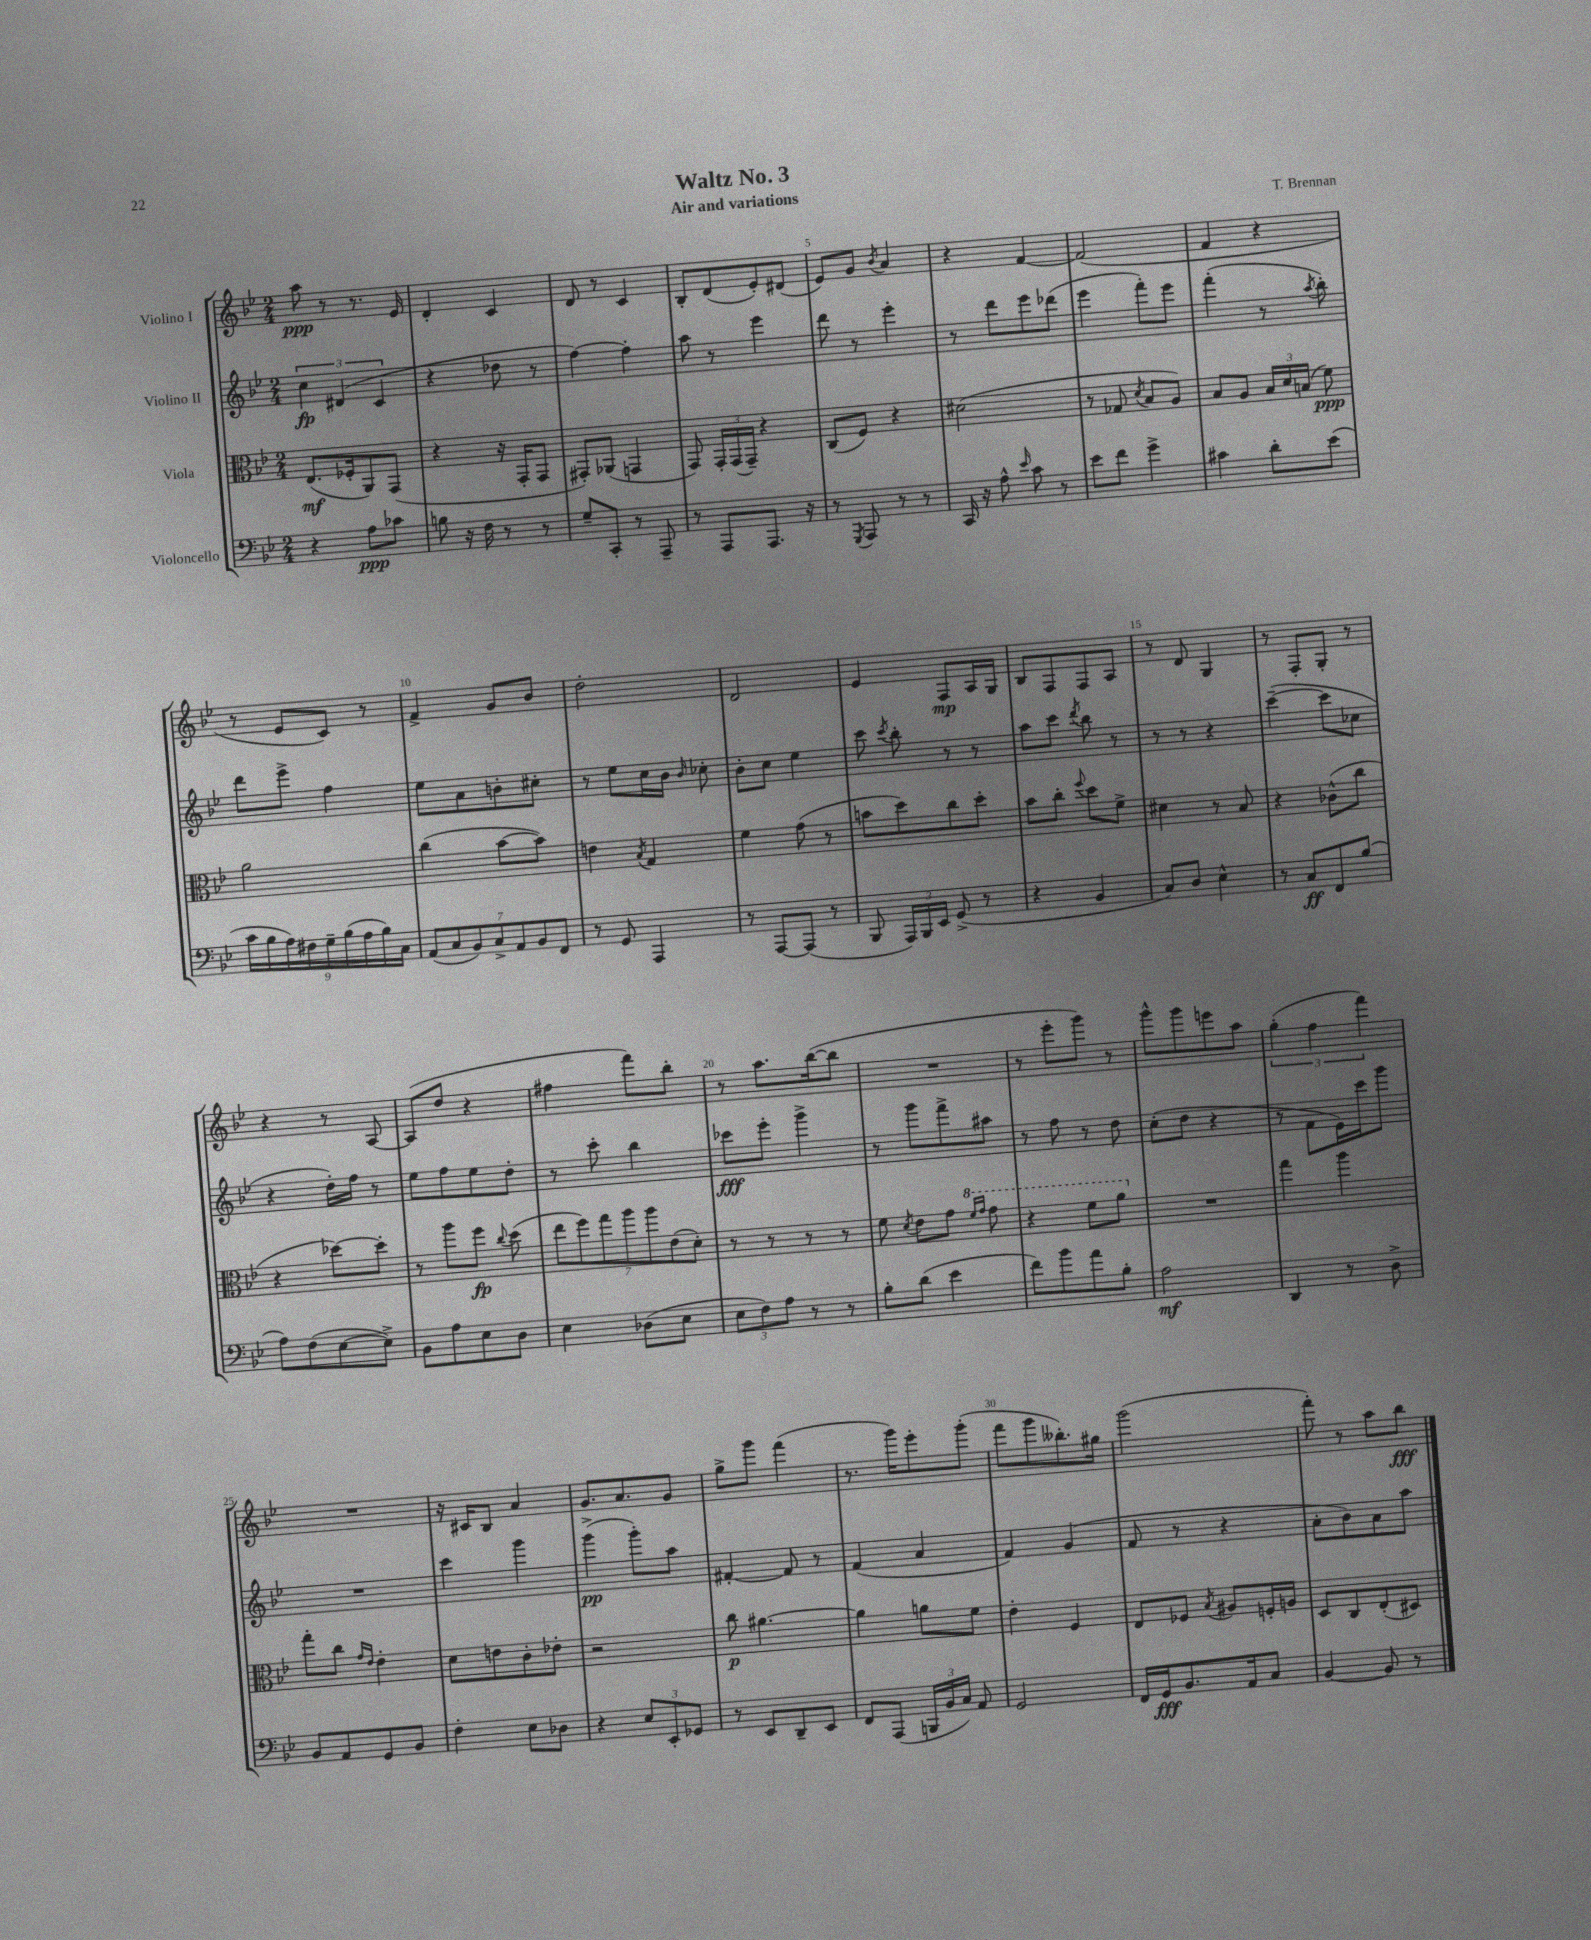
\header { title = "Waltz No. 3" composer = "T. Brennan" subtitle = "Air and variations" }
<<
\new StaffGroup <<
\new Staff = "s0" \with { instrumentName = "Violino I" } {
    \clef treble \key bes \major \numericTimeSignature \time 2/4
    \autoBeamOff a''8\ppp r8 r8. ees'16 |
    d'4-. c'4 |
    d'8 r8 c'4 |
    bes8[-. d'8( ees'8-.) dis'8]( |
    ees'8[) g'8] \acciaccatura { bes'8 } a'4 |
    r4 f'4~ |
    f'2( |
    f'4 r4 |
    r8 ees'8[ c'8]) r8 |
    f'4-> g'8[ bes'8] |
    d''2-. |
    d'2 |
    ees'4 f8[\mp a16 g16] |
    bes8[ f8 f8 a8] |
    r8 d'8 g4 |
    r8 f8[-. g8]-. r8 |
    r4 r8 a8~ |
    a8[( d''8] r4 |
    fis''4 f'''8[) bes''8]-. |
    r8 a''8.[ bes''16~( bes''8] |
    R2 |
    r8 ees'''8[-. g'''8]) r8 |
    g'''8[-^ g'''8 e'''8 a''8] |
    \tuplet 3/2 { g''4-.( f''4 f'''4) } |
    R2 |
    r16 cis'16[ bes8] a'4 |
    g'8.[ a'8. g'8] |
    g''8[-> g'''8] f'''4( |
    r8. g'''16[) ees'''8-. g'''8]-.( |
    f'''8[ g'''8 beses''8.-.) gis''16] |
    g'''2( |
    f'''8-.) r8 a''8[ bes''8]\fff \bar "|." |
}
\new Staff = "s1" \with { instrumentName = "Violino II" } {
    \clef treble \key bes \major \numericTimeSignature \time 2/4
    \autoBeamOff \tuplet 3/2 { c''4\fp dis'4( c'4 } |
    r4 des''8 r8 |
    f''4~) f''4-. |
    a''8 r8 ees'''4 |
    d'''8 r8 ees'''4-. |
    r8 d'''8[ ees'''8 des'''8]( |
    ees'''4 f'''8[-.) ees'''8] |
    f'''4-.( r8 \acciaccatura { a''8 } bes''8-.) |
    d'''8[ ees'''8]-> f''4 |
    ees''8[ a'8 b'8-. cis''8]-. |
    r8 ees''8[ c''16 bes'16] \grace { bes'16 } ces''8-. |
    bes'8[-. c''8] ees''4 |
    c'''8 \acciaccatura { c'''8 } bes''8-. r8 r8 |
    a''8[ c'''8] \acciaccatura { d'''8 } bes''8 r8 |
    r8 r8 r4 |
    c'''4~--( c'''8[ ces''8] |
    r4 d''16[-.) f''16] r8 |
    ees''8[ f''8 ees''8 d''8]-. |
    r8 c'''8-. bes''4 |
    ces'''8[\fff ees'''8]-. g'''4-> |
    r8 g'''8[ f'''8-> ais''8] |
    r8 f''8 r8 d''8 |
    c''8[-.( d''8] r4 |
    r8 f'8[ ees'16) c'''16 g'''8] |
    R2 |
    c'''4 g'''4 |
    g'''4->\pp( g'''8[-.) a''8] |
    fis'4~-. fis'8 r8 |
    f'4( a'4 |
    f'4) g'4( |
    f'8 r8 r4 |
    a'8[-. bes'8) a'8 a''8] \bar "|." |
}
\new Staff = "s2" \with { instrumentName = "Viola" } {
    \clef alto \key bes \major \numericTimeSignature \time 2/4
    \autoBeamOff ees8.[\mf( fes16-. a,8) g,8]( |
    r4 r16 g,16[-. g,8] |
    gis,8[-.) aes,8]( g,4 |
    g,8) \tuplet 3/2 { g,16[-. g,16( g,16]--) } r4 |
    c8[( f8]) r4 |
    dis'2( |
    r8 ges8 \acciaccatura { d'8 } bes8[ a8]) |
    bes8[ a8] \tuplet 3/2 { bes16[ d'16 b16]( } f'8\ppp) |
    a'2 |
    c''4( bes'8[~ bes'8]) |
    e'4 \acciaccatura { bes8 } g4 |
    f'4 g'8( r8 |
    b'8[ d''8) c''8 d''8]-. |
    bes'8[ c''8]-. \appoggiatura { f''8 } d''8[ f'8]-> |
    dis'4 r8 bes8 |
    r4 ces'8[-^( c''8] |
    r4 des''8[~) des''8]-. |
    r8 a''8[ f''8]\fp \appoggiatura { c''8 } d''8( |
    \tuplet 7/4 { ees''8[ f''8) g''8 a''8 a''8 ees'8( d'8]-.) } |
    r8 r8 r8 r8 |
    f'8 \acciaccatura { d'8 } ees'8[ g'8] \ottava #1 \grace { f''16[ g''16] } g''8 |
    r4 f''8[ a''8] \ottava #0 |
    R2 |
    g''4 a''4 |
    g''8[-. c''8] \grace { g'16[ ees'16] } ees'4-. |
    d'8[ e'8 c'8-. ees'8]-. |
    r2 |
    c''8\p ais'4.~ |
    ais'4 a'8[ f'8] |
    ees'4-. f4 |
    ees8[ fes8] \acciaccatura { bes8 } ais8[ f16-. a16] |
    d8[ c8 ees8-.( dis8]) \bar "|." |
}
\new Staff = "s3" \with { instrumentName = "Violoncello" } {
    \clef bass \key bes \major \numericTimeSignature \time 2/4
    \autoBeamOff r4 a8[\ppp ces'8] |
    b8 r16 f16 r8 r8 |
    g8[-- c,8]-. r8 a,,8-- |
    r8 a,,8[ a,,8.] r16 |
    r8 \acciaccatura { g,,8 } a,,8 r8 r8 |
    c,16 r16 a8-^ \grace { ees'16 } c'8 r8 |
    ees'8[ f'8] g'4-> |
    cis'4 d'8[-. ees'8]( |
    \tuplet 9/8 { c'16[ bes16 a16) fis16 g16-- bes16( a16 bes16) c16] } |
    \tuplet 7/4 { a,8[( c8 bes,8) c8-> a,8 bes,8 f,8] } |
    r8 g,8 a,,4 |
    r8 a,,8[~ a,,8]( r8 |
    bes,,8 \tuplet 3/2 { a,,16[) bes,,16 ees,16] } g,8->( r8 |
    r4 bes,4 |
    c8[) d8] ees4-^ |
    r8 c8[\ff f,8 bes8]( |
    a8[) f8( ees8~ ees8]->) |
    bes,8[ a8 ees8 d8] |
    ees4 des8[( ees8] |
    \tuplet 3/2 { ees8[ f8) a8] } r8 r8 |
    bes8[-. d'8]( ees'4 |
    f'8[) bes'8 a'8 bes8]-. |
    a2\mf |
    d,4 r8 d8-> |
    bes,8[ a,8 g,8 bes,8] |
    f4-. ees8[ des8] |
    r4 \tuplet 3/2 { ees8[ ees,8-. ges,8] } |
    r8 ees,8[ d,8-- ees,8] |
    f,8[ a,,8]( \tuplet 3/2 { b,,16[ bes,16 c16]) } a,8 |
    g,2 |
    f,16[ g,16\fff bes,8. a,16 c8] |
    bes,4~ bes,8 r8 \bar "|." |
}
>>
>>
\layout { \context { \Score \override BarNumber.break-visibility = ##(#f #t #t) barNumberVisibility = #(every-nth-bar-number-visible 5) } }
